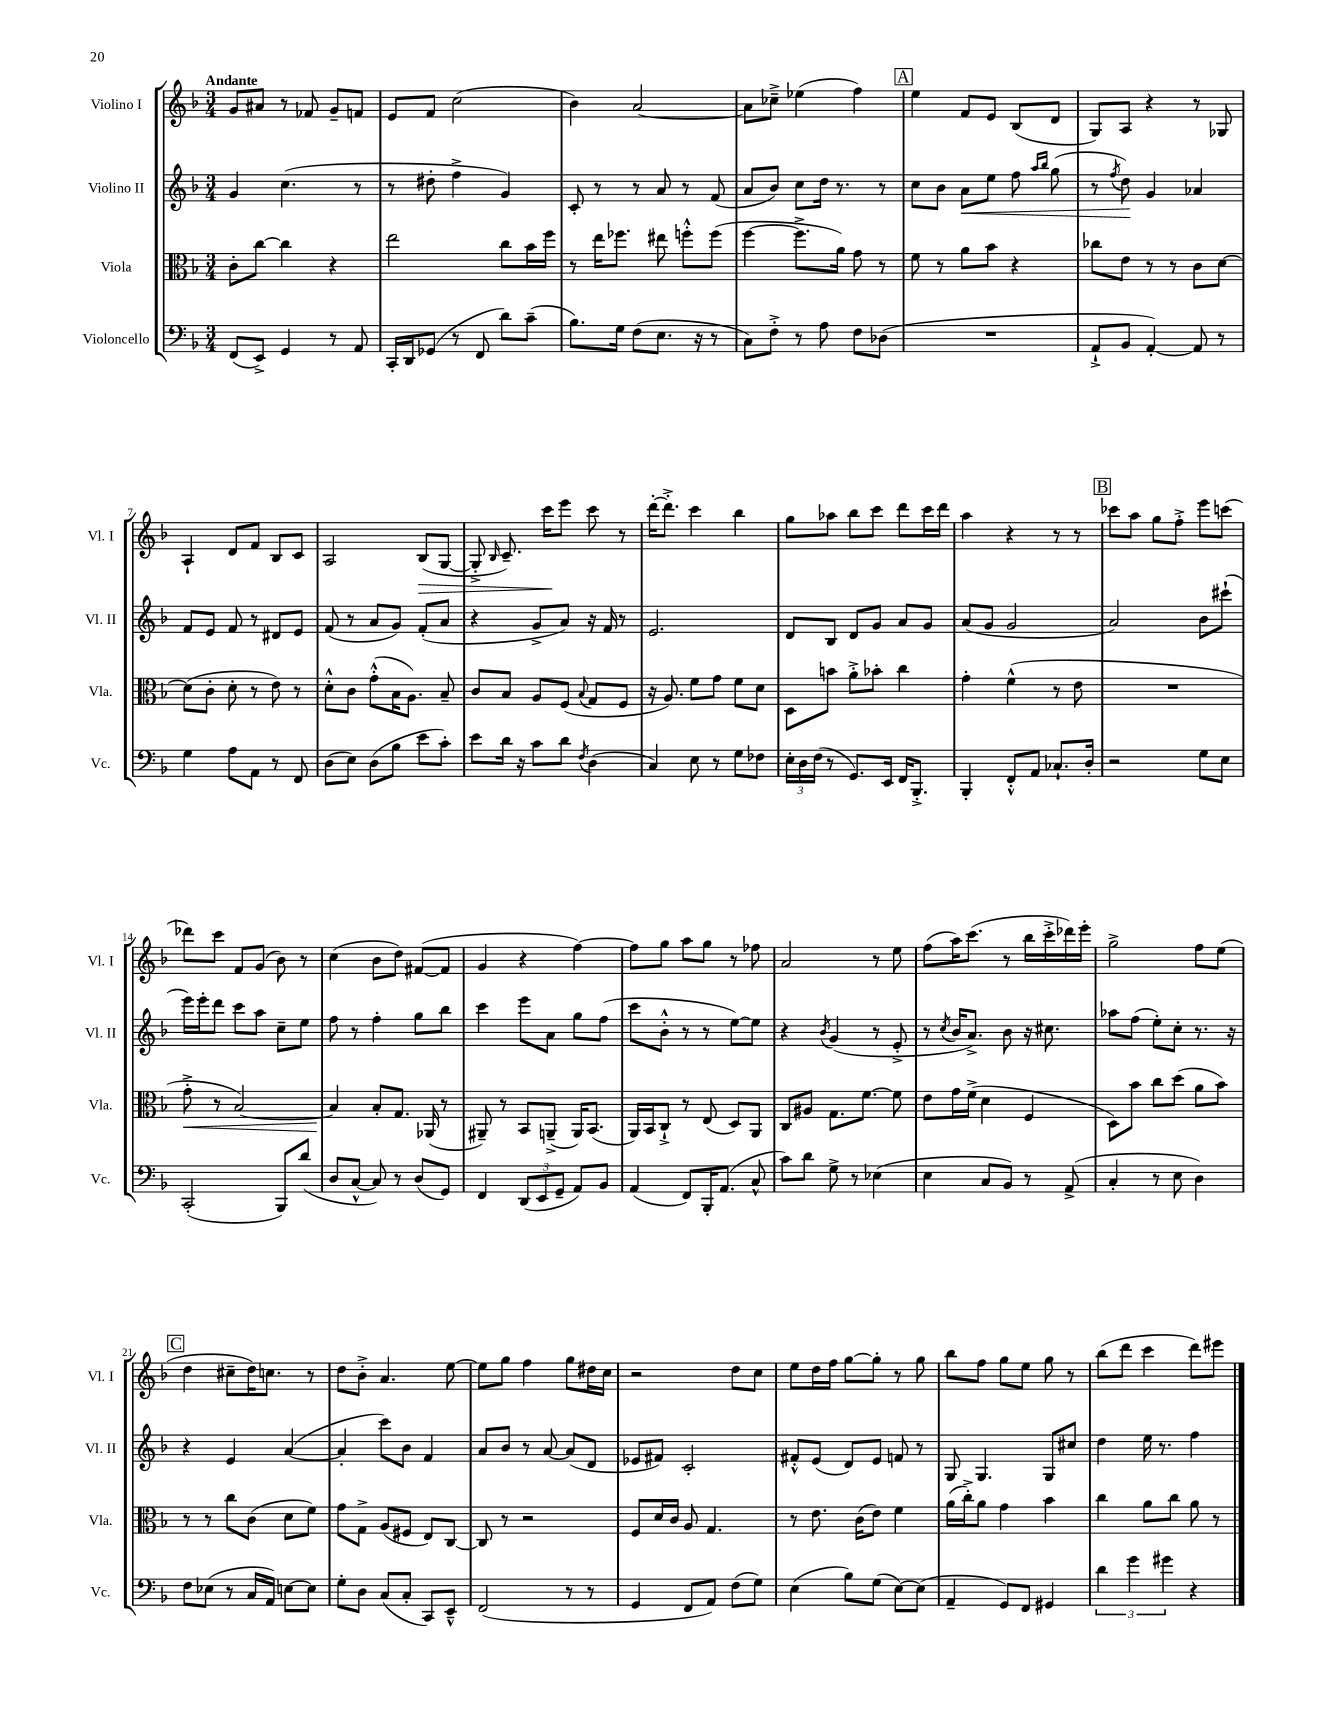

**kern	**kern	**kern	**kern
*staff4	*staff3	*staff2	*staff1
*clefF4	*clefC3	*clefG2	*clefG2
*k[b-]	*k[b-]	*k[b-]	*k[b-]
*M3/4	*M3/4	*M3/4	*M3/4
(8FF/L	8c'\L	4g/	8g/L
8EE^/J)	[8cc\J	.	8a#/J
4GG/	4cc\]	(4.cc\	8r
.	.	.	8f-/
8r	4r	.	8g~/L
8AA/	.	8r	8f/J
=	=	=	=
16CC'/LL	2ee\	8r	8e/L
16DD/J	.	.	.
(8GG-/J	.	8dd#'\	8f/J
8r	.	4ff^\	(2cc\
8FF/	.	.	.
8d\L)	8cc\L	4g/)	.
(8c~\J	16b-\L	.	.
.	16ff\JJ	.	.
=	=	=	=
8.B-\L)	8r	8c'/	4b-\)
.	16ee\LK	8r	.
16G\Jk	8.ff-\J	.	.
(8F\L	.	8r	[2a/
8.E\J	8ee#\	8a/	.
.	8ff'^^\L	8r	.
16r	.	.	.
8r	(8ff\J	(8f/	.
=	=	=	=
8C\L)	[4ff\	8a/L	8a\]L
8F'^\J	.	8b-/J)	8cc-~^\J
8r	8.ff^\]L	8cc\L	(4ee-\
8A\	.	16dd\Jk	.
.	16a\Jk)	8.r	.
8F\L	8g\	.	4ff\)
(8D-\J	8r	8r	.
=	=	=	=
2.r	8f\	8cc\L	4ee\
.	8r	8b-\J	.
.	8a\L	8a\L	8f/L
.	8b-\J	8ee\J	8e/J
.	4r	8ff\	(8B-/L
.	.	16qqaa/LL	.
.	.	16qqbb-/JJ	.
.	.	(8gg\	8d/J
=	=	=	=
8AA`^/L	8cc-\L	8r	8G/L)
.	.	8qff/	.
8BB-/J	8e\J	8dd\)	8A/J
[4AA'/)	8r	4g/	4r
.	8r	.	.
8AA/]	8c\L	4a-/	8r
8r	[8d\J	.	8G-/
=	=	=	=
4G\	(8d\]L	8f/L	4A`/
.	8c'\J	8e/J	.
8A\L	8d'\	8f/	8d/L
8AA\J	8r	8r	8f/J
8r	8e\)	8d#/L	8B-/L
8FF/	8r	8e/J	8c/J
=	=	=	=
(8D\L	8d'^^\L	(8f/	2A/
8E\J)	8c\J	8r	.
(8D\L	(8g'^^\L	8a/L	.
8B-\J	16B-\K	8g/J)	.
.	8.A\J)	.	.
8e\L	.	(8f'/L	(8B-/L
8c'\J)	8B-~/	8a/J	[8G/J
=	=	=	=
8e\L	8c/L	4r	8G'^/]
.	.	.	16qqB-/
16d\Jk	8B-/J	.	8.c~/)
16r	.	.	.
8c\L	8A/L	8g^/L	.
.	.	.	16ccc\LK
8d\J	(8F/J	8a/J)	8eee\J
8qF/	8qqB-/	.	.
(4D\	8G/L	16r	8ccc\
.	.	16f/	.
.	8F/J	8r	8r
=	=	=	=
4C/)	16r	2.e/	[16ddd'\LK
.	8.A/)	.	8.ddd'^\]J
8E\	8f\L	.	4ccc\
8r	8g\J	.	.
8G\L	8f\L	.	4bb-\
8F-\J	8d\J	.	.
=	=	=	=
24E'\LL	8D\L	8d/L	8gg\L
24D\	.	.	.
(24F\JJ	.	.	.
8r	8b\J	8B-/J	8aa-\J
8.GG/L)	8a'^\L	8d/L	8bb-\L
.	8b-'\J	8g/J	8ccc\J
16EE/Jk	.	.	.
16FF/LK	4cc\	8a/L	8ddd\L
8.BBB-'^/J	.	.	.
.	.	8g/J	16ccc\L
.	.	.	16ddd\JJ
=	=	=	=
4BBB-'/	4g'\	(8a/L	4aa\
.	.	8g/J	.
8FF'^^/L	(4f^^\	2g/	4r
8AA/J	.	.	.
8.C-`/L	8r	.	8r
.	8e\	.	8r
16D'/Jk	.	.	.
=	=	=	=
2r	2.r	2a/)	8ccc-\L
.	.	.	8aa\J
.	.	.	8gg\L
.	.	.	8ff'^\J
8G\L	.	8b-\L	8eee\L
8E\J	.	(8ccc#`\J	(8ccc\J
=	=	=	=
(2CC'/	8g'^\	16eee\LL)	8ddd-\L)
.	.	16eee'\J	.
.	8r	8ddd\J	8ccc\J
.	[2B-/)	8ccc\L	8f/L
.	.	8aa\J	(8g/J
8BBB-/L)	.	8cc~\L	8b-\)
(8d/J	.	8ee\J	8r
=	=	=	=
8D/L	4B-/]	8ff\	(4cc\
[8C^^/J	.	8r	.
8C/])	8B-'/L	4ff'\	8b-\L
8r	8.G/J	.	8dd\J)
(8D/L	.	8gg\L	([8f#/L
.	(16AA-/	.	.
8GG/J)	8r	8bb-\J	8f#/]J
=	=	=	=
4FF/	8AA#~/)	4ccc\	4g/
.	8r	.	.
(12DD/L	8BB-/L	8eee\L	4r
12EE/	.	.	.
.	(8AA~^/J	8a\J	.
12GG~/J	.	.	.
8AA/L)	16AA/LK)	8gg\L	[4ff\)
.	(8.BB-/J	.	.
8BB-/J	.	(8ff\J	.
=	=	=	=
(4AA/	16AA/LL)	8ccc\L	8ff\]L
.	16BB-/J	.	.
.	8C`^/J	8b-'^^\J	8gg\J
8FF/L)	8r	8r	8aa\L
16BBB-'/K	(8E/	8r	8gg\J
(8.AA/J	.	.	.
.	8D/L)	[8ee\L)	8r
8C^^/	8AA/J	8ee\]J	8ff-\
=	=	=	=
8c\L)	8C/L	4r	2a/
8d\J	8A#/J	.	.
.	.	8qb-/	.
8G^\	8.G\L	(4g/	.
8r	.	.	.
.	[8.f\J	.	.
(4E-\	.	8r	8r
.	8f\]	8e'^/	8ee\
=	=	=	=
4E\	8e\L	8r	(8ff\L
.	.	8qcc/	.
.	16g\L	16b-/LK	16aa\K)
.	(16f^\JJ	8.a^/J)	(8.ccc\J
8C/L	4d\	.	.
8BB-/J)	.	8b-\	8r
8r	4F/	16r	16bb-\LL
.	.	8.cc#\	16ccc'^\
(8AA^/	.	.	16ddd-\)
.	.	.	16eee'\JJ
=	=	=	=
4C'/	8D\L)	8aa-\L	2gg^\
.	8b-\J	(8ff\J	.
8r	8cc\L	8ee'\L)	.
8E\	(8dd\J	8cc'\J	.
4D\)	8a\L	8.r	8ff\L
.	8b-\J)	.	(8ee\J
.	.	16r	.
=	=	=	=
8F\L	8r	4r	4dd\
(8E-\J	8r	.	.
8r	8cc\L	4e/	8cc#~\L
16C/LL	(8c\J	.	16dd\K)
16AA/JJ)	.	.	8.cc\J
[8E\L	8d\L	([4a/	.
8E\]J	8f\J)	.	8r
=	=	=	=
8G'\L	8g\L	4a'/]	8dd\L
8D\J	8G^\J	.	8b-'^\J
(8C/L	(8A/L	8ccc\L)	4.a/
8C'/J	8F#/J	8b-\J	.
8CC/L)	8E/L)	4f/	.
8EE~^^/J	[8C/J	.	[8ee\
=	=	=	=
(2FF/	8C/]	8a/L	8ee\]L
.	8r	8b-/J	8gg\J
.	2r	8r	4ff\
.	.	[8a/	.
8r	.	(8a/]L	8gg\L
8r	.	8d/J	16dd#\L
.	.	.	16cc\JJ
=	=	=	=
4GG/	8F/L	8e-/L	2r
.	16d/L	8f#/J)	.
.	16c/JJ	.	.
8FF/L	8A/	2c'/	.
8AA/J)	4.G/	.	.
(8F\L	.	.	8dd\L
8G\J)	.	.	8cc\J
=	=	=	=
(4E\	8r	8f#'^^/L	8ee\L
.	8.e\	(8e/J	16dd\L
.	.	.	16ff\JJ
8B-\L)	.	8d/L)	[8gg\L
.	(16c\LK	.	.
(8G\J	8e\J)	8e/J	8gg'\]J
[8E\L)	4f\	8f/	8r
(8E\]J	.	8r	8gg\
=	=	=	=
4AA~/	(16a\LL	8G/	8bb-\L
.	16cc'^\J)	.	.
.	8a\J	4.G/	8ff\J
8GG/L)	4g\	.	8gg\L
8FF/J	.	.	8ee\J
4GG#/	4b-\	8G/L	8gg\
.	.	8cc#/J	8r
=	=	=	=
6d\	4cc\	4dd\	(8bb-\L
.	.	.	8ddd\J
6g\	.	.	.
.	8a\L	16ee\	4ccc\
.	.	8.r	.
6g#\	.	.	.
.	8cc\J	.	.
4r	8a\	4ff\	8ddd\L)
.	8r	.	8eee#\J
==	==	==	==
*-	*-	*-	*-
